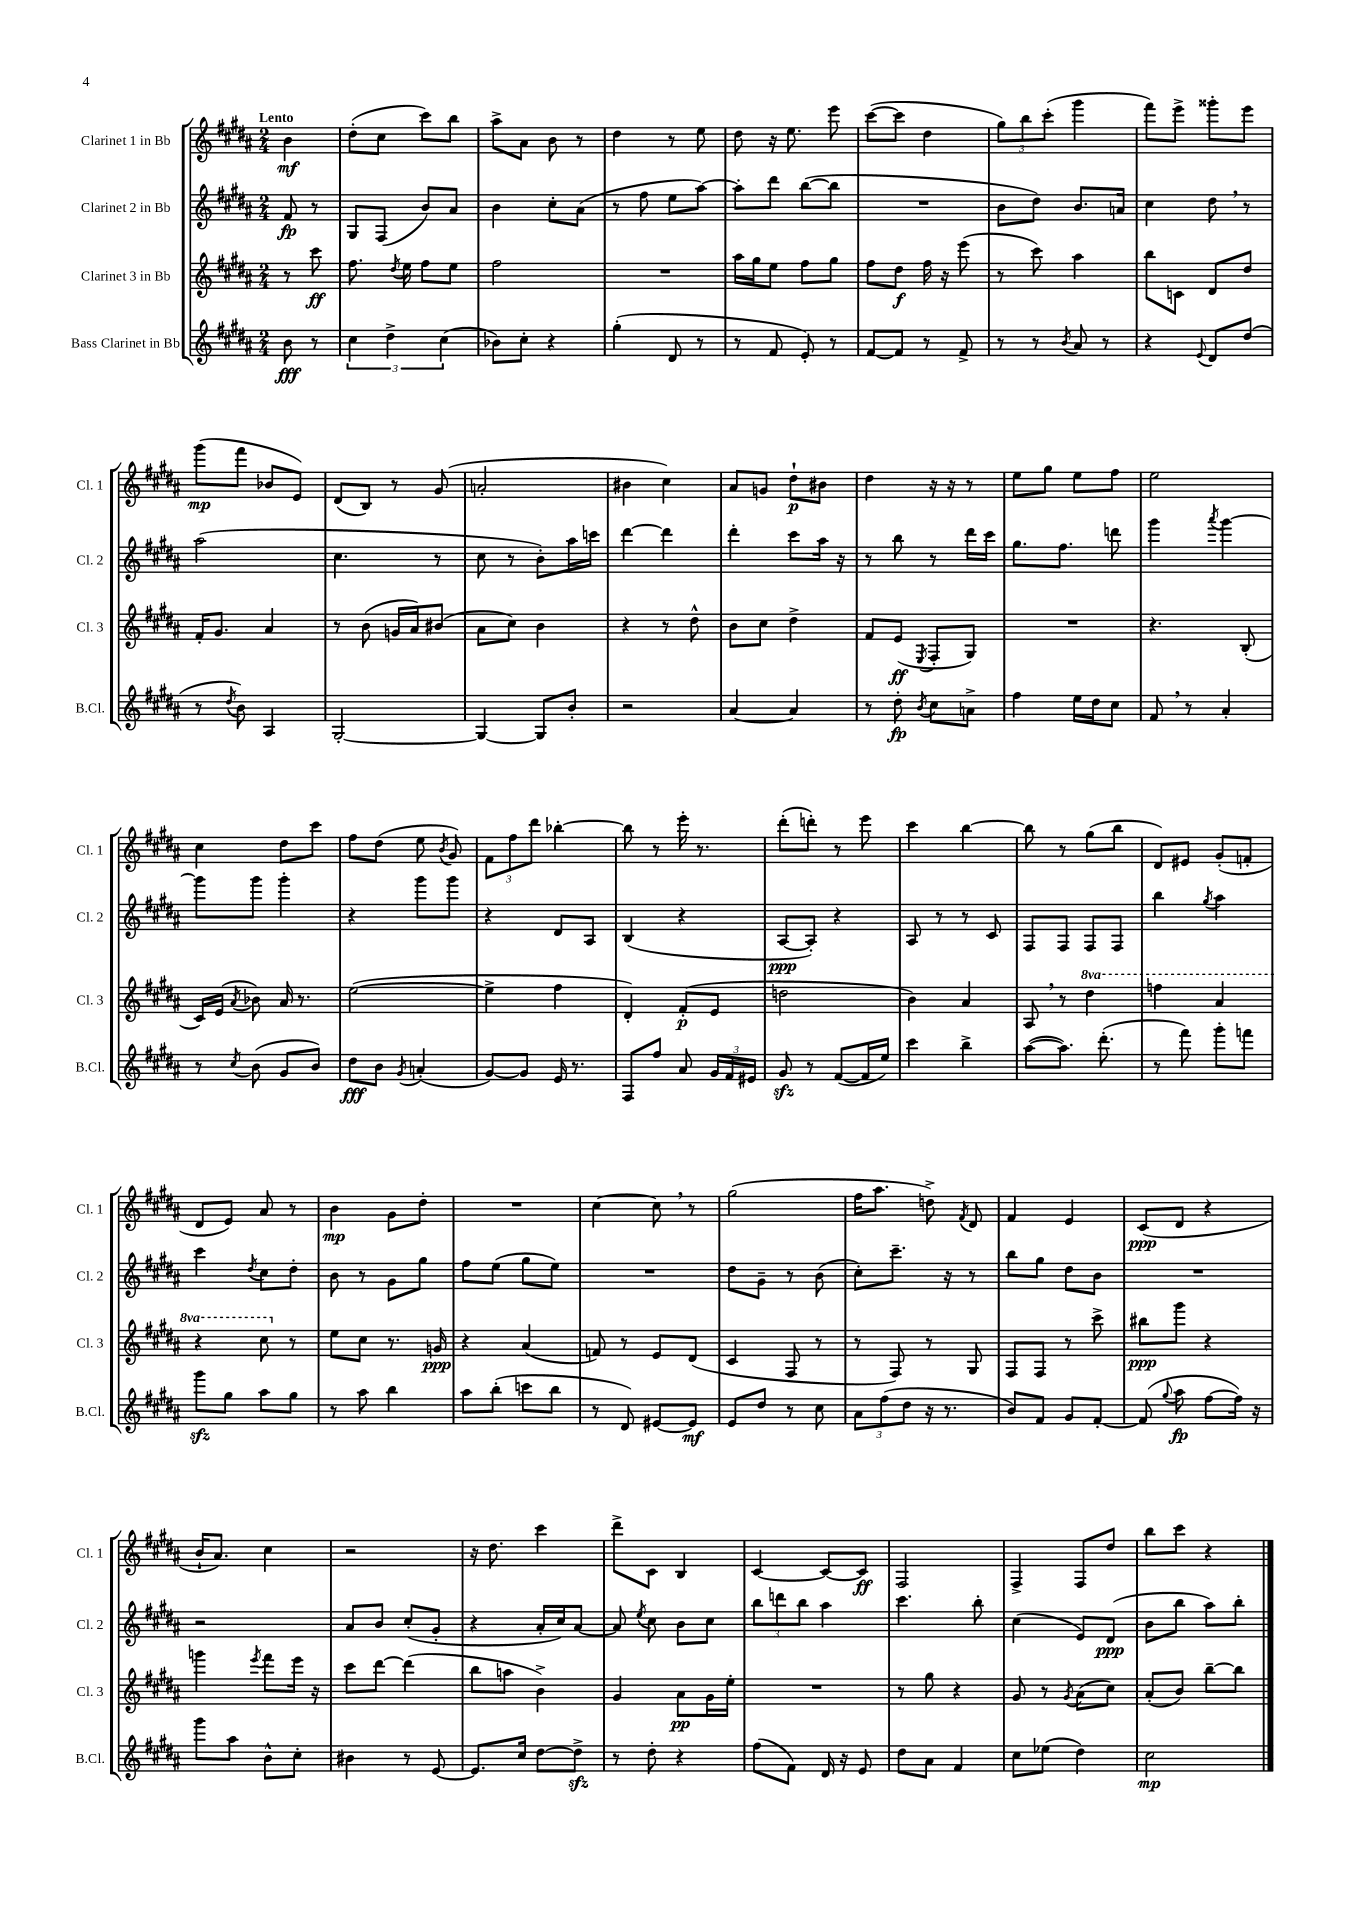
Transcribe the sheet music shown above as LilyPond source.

<<
\new StaffGroup <<
\new Staff = "s0" \with { instrumentName = "Clarinet 1 in Bb" shortInstrumentName = "Cl. 1" } {
    \clef treble \key b \major \numericTimeSignature \time 2/4 \partial 4 \tempo "Lento"
    \autoBeamOff b'4\mf |
    dis''8[-.( cis''8] cis'''8[) b''8] |
    ais''8[-> ais'8] b'8 r8 |
    dis''4 r8 e''8 |
    dis''8 r16 e''8. e'''8 |
    cis'''8[~( cis'''8] dis''4 |
    \tuplet 3/2 { gis''8[) b''8 cis'''8]-.( } gis'''4 |
    fis'''8[) e'''8]-> gisis'''8[-. e'''8] |
    gis'''8[\mp( fis'''8] bes'8[ e'8]) |
    dis'8[( b8]) r8 gis'8( |
    a'2-. |
    bis'4 cis''4) |
    ais'8[ g'8] dis''8[-!\p bis'8] |
    dis''4 r16 r16 r8 |
    e''8[ gis''8] e''8[ fis''8] |
    e''2 |
    cis''4 dis''8[ cis'''8] |
    fis''8[ dis''8]( e''8 \acciaccatura { b'8 } gis'8) |
    \tuplet 3/2 { fis'8[ fis''8 dis'''8] } bes''4~-. |
    bes''8 r8 e'''16-. r8. |
    dis'''8[-.( d'''8]-.) r8 e'''8 |
    cis'''4 b''4~ |
    b''8 r8 gis''8[( b''8] |
    dis'8[) eis'8] gis'8[-.( f'8]-. |
    dis'8[ e'8]) ais'8 r8 |
    b'4\mp gis'8[ dis''8]-. |
    R2 |
    cis''4~ cis''8 \breathe r8 |
    gis''2( |
    fis''16[ ais''8.] d''8->) \acciaccatura { fis'8 } dis'8 |
    fis'4 e'4 |
    cis'8[\ppp( dis'8] r4 |
    b'16[-! ais'8.]) cis''4 |
    r2 |
    r16 dis''8. cis'''4 |
    dis'''8[-> cis'8] b4 |
    cis'4~ cis'8[~ cis'8]\ff |
    fis2 |
    fis4-> fis8[ dis''8] |
    b''8[ cis'''8] r4 \bar "|." |
}
\new Staff = "s1" \with { instrumentName = "Clarinet 2 in Bb" shortInstrumentName = "Cl. 2" } {
    \clef treble \key b \major \numericTimeSignature \time 2/4 \partial 4
    \autoBeamOff fis'8\fp r8 |
    gis8[ fis8]( b'8[) ais'8] |
    b'4 cis''8[-. ais'8]( |
    r8 fis''8 e''8[ ais''8]~) |
    ais''8[-. dis'''8] b''8[~( b''8] |
    R2 |
    b'8[ dis''8]) b'8.[ a'16] |
    cis''4 dis''8 \breathe r8 |
    ais''2( |
    cis''4. r8 |
    cis''8 r8 b'8[-.) ais''16 c'''16] |
    dis'''4~ dis'''4 |
    dis'''4-. cis'''8[ ais''16] r16 |
    r8 b''8 r8 dis'''16[ cis'''16] |
    gis''8.[ fis''8.] d'''8 |
    gis'''4 \acciaccatura { ais'''8 } gis'''4~ |
    gis'''8[ gis'''8] gis'''4-. |
    r4 gis'''8[ gis'''8] |
    r4 dis'8[ ais8] |
    b4( r4 |
    ais8[~\ppp ais8]-.) r4 |
    ais8 r8 r8 cis'8 |
    fis8[ fis8] fis8[ fis8] |
    b''4 \acciaccatura { gis''8 } ais''4 |
    cis'''4 \acciaccatura { dis''8 } cis''8[ dis''8]-. |
    b'8 r8 gis'8[ gis''8] |
    fis''8[ e''8]( gis''8[ e''8]) |
    R2 |
    dis''8[ gis'8]-- r8 b'8( |
    cis''8[-.) cis'''8.]-- r16 r8 |
    b''8[ gis''8] dis''8[ b'8] |
    R2 |
    r2 |
    ais'8[ b'8] cis''8[-.( gis'8]-. |
    r4 ais'16[-. cis''16) ais'8]~ |
    ais'8 \acciaccatura { e''8 } cis''8 b'8[ cis''8] |
    \tuplet 3/2 { b''8[ d'''8 b''8] } ais''4 |
    cis'''4. b''8-. |
    cis''4( e'8[) dis'8]\ppp( |
    b'8[ b''8] ais''8[) b''8]-. \bar "|." |
}
\new Staff = "s2" \with { instrumentName = "Clarinet 3 in Bb" shortInstrumentName = "Cl. 3" } {
    \clef treble \key b \major \numericTimeSignature \time 2/4 \set Staff.ottavationMarkups = #ottavation-simple-ordinals \partial 4
    \autoBeamOff r8 cis'''8\ff |
    fis''8. \acciaccatura { dis''8 } e''16 fis''8[ e''8] |
    fis''2 |
    R2 |
    ais''16[ gis''16 e''8] fis''8[ gis''8] |
    fis''8[ dis''8]\f fis''16 r16 e'''8( |
    r8 cis'''8) ais''4 |
    b''8[ c'8] dis'8[ dis''8] |
    fis'16[-. gis'8.] ais'4 |
    r8 b'8( g'16[ ais'16) bis'8]( |
    ais'8[ cis''8]) b'4 |
    r4 r8 dis''8-^ |
    b'8[ cis''8] dis''4-> |
    fis'8[ e'8]\ff( \acciaccatura { e8 } fis8[-. gis8]) |
    R2 |
    r4. b8-.( |
    cis'16[) e'16]( \acciaccatura { ais'8 } bes'8) ais'16 r8. |
    e''2~( |
    e''4-> fis''4 |
    dis'4-.) fis'8[-.\p( e'8] |
    d''2 |
    b'4) ais'4 |
    ais8 \breathe r8 \ottava #1 dis'''4 |
    f'''4 ais''4 |
    r4 cis'''8 \ottava #0 r8 |
    e''8[ cis''8] r8. g'16\ppp |
    r4 ais'4( |
    f'8) r8 e'8[ dis'8]( |
    cis'4 fis8 r8 |
    r8 fis8) r8 gis8 |
    fis8[ fis8] r8 cis'''8-> |
    bis''8[\ppp gis'''8] r4 |
    g'''4 \acciaccatura { e'''8 } fis'''8[ e'''16] r16 |
    cis'''8[ dis'''8]~ dis'''4( |
    b''8[ a''8] b'4->) |
    gis'4 ais'8[\pp gis'16 e''16]-. |
    R2 |
    r8 gis''8 r4 |
    gis'8 r8 \acciaccatura { gis'8 } ais'8[( cis''8]) |
    ais'8[-.( b'8]) b''8[~-- b''8] \bar "|." |
}
\new Staff = "s3" \with { instrumentName = "Bass Clarinet in Bb" shortInstrumentName = "B.Cl." } {
    \clef treble \key b \major \numericTimeSignature \time 2/4 \partial 4
    \autoBeamOff b'8\fff r8 |
    \tuplet 3/2 { cis''4 dis''4-> cis''4( } |
    bes'8[) cis''8]-. r4 |
    gis''4-.( dis'8 r8 |
    r8 fis'8 e'8-.) r8 |
    fis'8[~ fis'8] r8 fis'8-> |
    r8 r8 \acciaccatura { b'8 } ais'8 r8 |
    r4 \appoggiatura { e'8 } dis'8[ dis''8]( |
    r8 \acciaccatura { dis''8 } b'8) ais4 |
    gis2~-. |
    gis4~ gis8[ b'8]-. |
    r2 |
    ais'4~ ais'4 |
    r8 dis''8-.\fp \acciaccatura { b'8 } cis''8[ a'8]-> |
    fis''4 e''16[ dis''16 cis''8] |
    fis'8 \breathe r8 ais'4-. |
    r8 \acciaccatura { cis''8 } b'8( gis'8[ b'8]) |
    dis''8[\fff b'8] \acciaccatura { gis'8 } a'4-.( |
    gis'8[~) gis'8] e'16 r8. |
    fis8[ fis''8] ais'8 \tuplet 3/2 { gis'16[ fis'16 eis'16] } |
    gis'8\sfz r8 fis'8[~( fis'16 e''16]) |
    cis'''4 b''4-> |
    ais''8[~( ais''8.]) dis'''8.-.( |
    r8 fis'''8) gis'''8[-. f'''8] |
    gis'''8[\sfz gis''8] ais''8[ gis''8] |
    r8 ais''8 b''4 |
    ais''8[ b''8]-.( c'''8[ b''8] |
    r8 dis'8) eis'8[~ eis'8]\mf |
    e'8[ dis''8] r8 cis''8 |
    \tuplet 3/2 { ais'8[ fis''8( dis''8] } r16 r8. |
    b'8[) fis'8] gis'8[ fis'8]~-. |
    fis'8( \appoggiatura { gis''8 } ais''8\fp fis''8[~ fis''16]) r16 |
    gis'''8[ ais''8] b'8[-^ cis''8]-. |
    bis'4 r8 e'8~ |
    e'8.[ cis''16] dis''8[~ dis''8]->\sfz |
    r8 dis''8-. r4 |
    fis''8[( fis'8]) dis'16 r16 e'8 |
    dis''8[ ais'8] fis'4 |
    cis''8[ ees''8]( dis''4) |
    cis''2\mp \bar "|." |
}
>>
>>
\layout { \context { \Score \remove "Bar_number_engraver" } }
